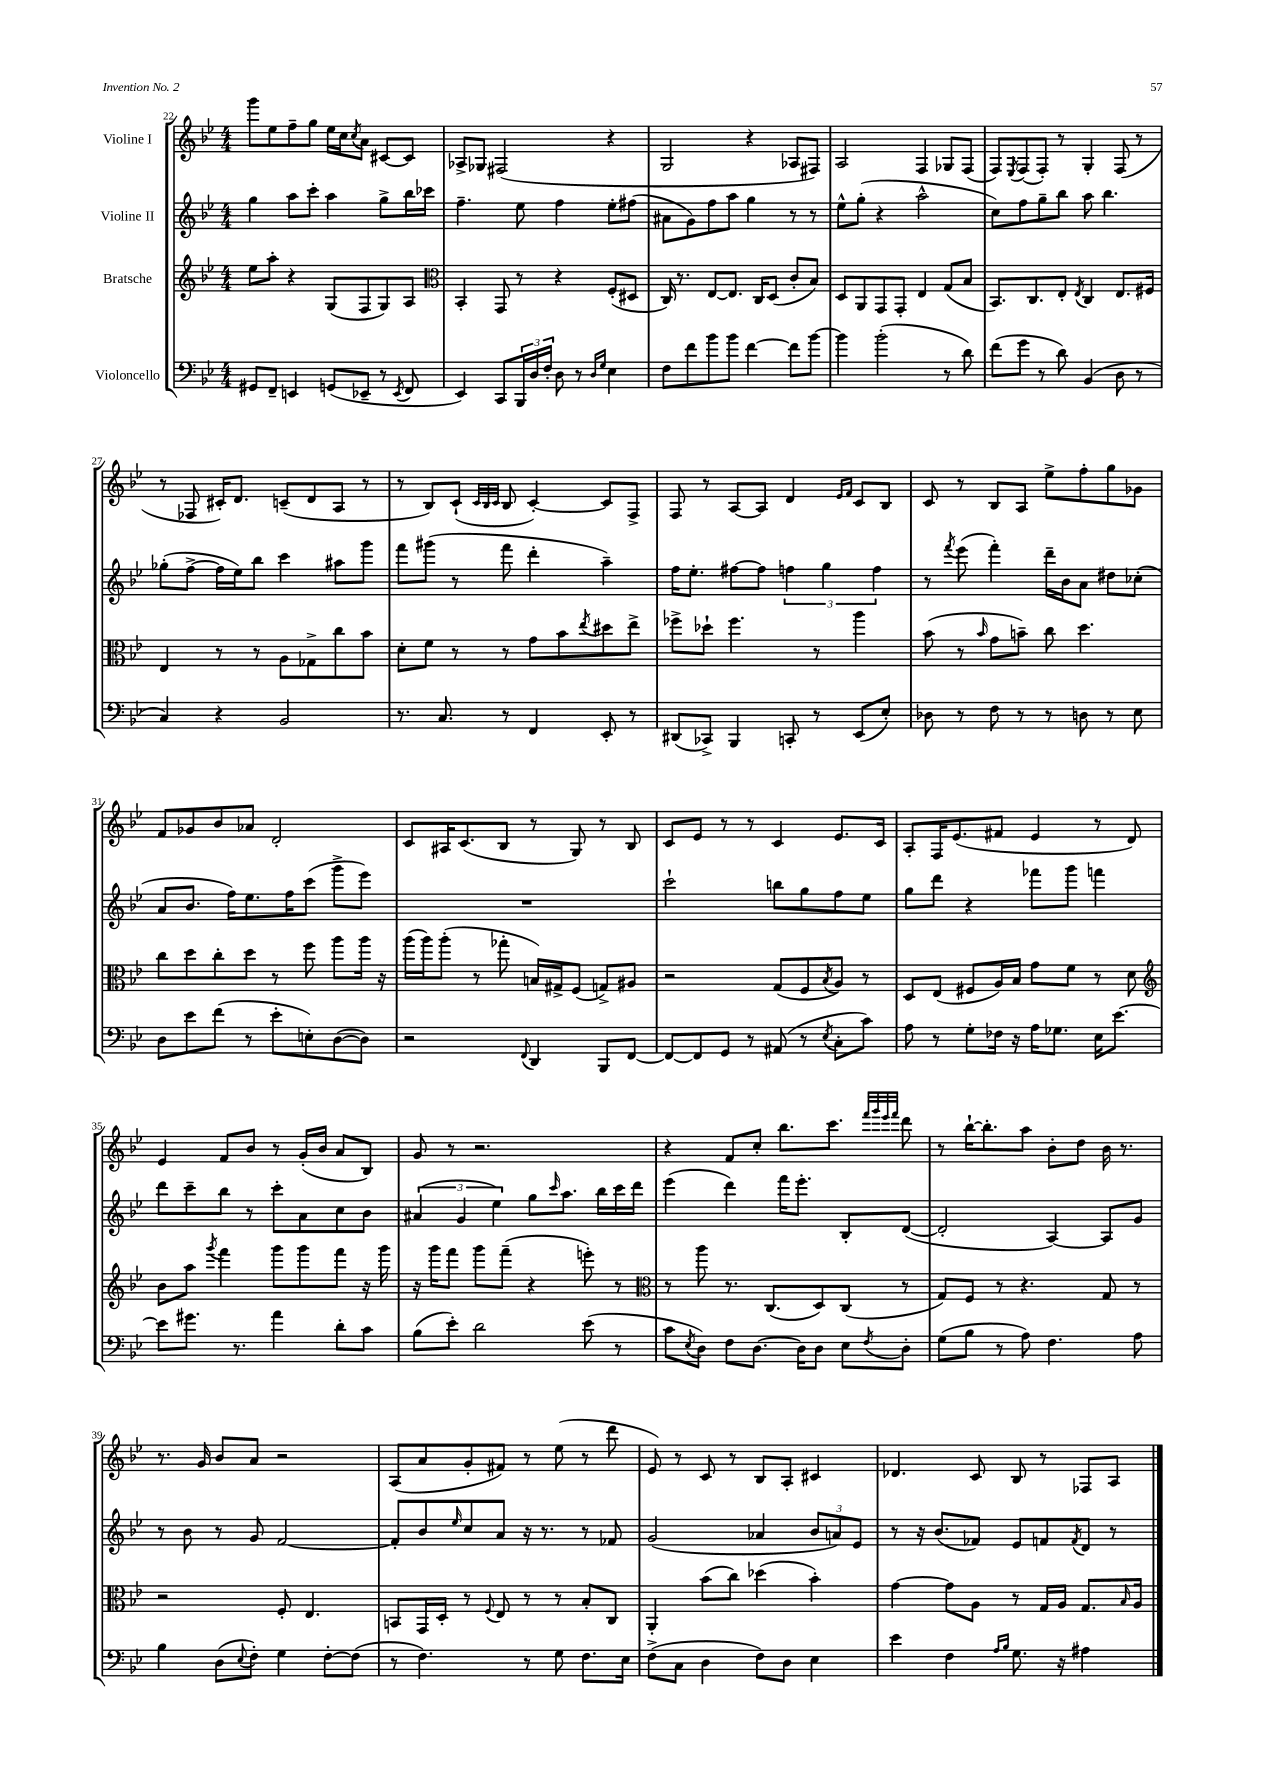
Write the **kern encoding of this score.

**kern	**kern	**kern	**kern
*staff4	*staff3	*staff2	*staff1
*clefF4	*clefG2	*clefG2	*clefG2
*k[b-e-]	*k[b-e-]	*k[b-e-]	*k[b-e-]
*M4/4	*M4/4	*M4/4	*M4/4
8GG#/L	8ee-\L	4gg\	8ggg\L
8FF~/J	8aa'\J	.	8ee-\
4EE/	4r	8aa\L	8ff~\
.	.	8ccc'\J	8gg\J
(8GG/L	(8G/L	4aa\	16ee-\LL
.	.	.	16cc\J
.	.	.	8qcc/
8EE-~/J	8F/	.	8a\J
8r	8G/)	8gg^\L	[8c#/L
8qEE-/	.	.	.
8FF/	8A/J	16bb-\L	8c#/]J
.	.	16ccc-\JJ	.
=	=	=	=
*	*clefC3	*	*
4EE-/)	4BB-'/	4.ff~\	8A-^/L
.	.	.	8G-/J
8CC/L	8GG/	.	(2F#/
24BBB-/L	8r	8ee-\	.
24D/	.	.	.
24F'/JJ	.	.	.
8D\	4r	4ff\	.
8r	.	.	.
16qqD/LL	.	.	.
16qqG/JJ	.	.	.
4E-\	(8F'/L	8ee-'\L	4r
.	8D#/J	(8ff#\J	.
=	=	=	=
8F\L	16C/)	8a#\L	2G/
.	8.r	.	.
8f\	.	8g\)	.
8b-\	[8E-/L	8ff\	.
8b-\J	8.E-/]J	8aa\J	.
[4f\	.	4gg\	4r
.	16C/LK	.	.
.	(8D/J	.	.
8f\]L	8c'/L	8r	8A-/L
[8b-\J	8B-/J)	8r	8F#/J)
=	=	=	=
4b-\]	8D/L	8ee-^^\L	2A/
.	8AA/	(8gg'\J	.
(2b-'\	8GG/	4r	.
.	8GG'/J	.	.
.	4E-/	2aa^^\	4F/
8r	(8G/L	.	8G-/L
8d\)	8B-/J	.	(8F/J
=	=	=	=
(8f\L	8.BB-/L)	8cc\L)	8F/L)
.	.	.	8qE-/
8g\J	.	8ff\	(8F/
.	8.C/	.	.
8r	.	8gg~\	8F'/J)
8d\)	8E-'/J	8bb-\J	8r
.	8qE-/	.	.
(4BB-/	4C/	8aa\	4G'/
.	.	4.bb-\	.
8D\	8.E-/L	.	(8F/
8r	.	.	8r
.	16F#/Jk	.	.
=	=	=	=
4C/)	4E-/	(8gg-'\L	8r
.	.	[8ff^\J	8F-/
4r	8r	16ff\]LL	16c#'/LK)
.	.	16ee-\J)	8.d/J
.	8r	8bb-\J	.
2BB-/	8A\L	4ccc\	(8c~/L
.	8G-^\	.	8d/
.	8cc\	8aa#\L	8A/J
.	8b-\J	8ggg\J	8r
=	=	=	=
8.r	8d'\L	8fff\L	8r
.	8f\J	(8ggg#\J	8B-/L)
8.C/	.	.	.
.	8r	8r	(8c`/J
.	.	.	32qqc/LLL
.	.	.	32qqB-/
.	.	.	32qqc/JJJ
8r	8r	8fff\	8B-/
4FF/	8g\L	4ddd'\	[4c'/)
.	8b-\	.	.
.	8qee-/	.	.
8EE-'/	8dd#\	4aa~\)	8c/]L
8r	8ee-^\J	.	8F^/J
=	=	=	=
(8DD#/L	8ff-^\L	16ff\LK	8F/
.	.	8.ee-'\J	.
8CC-^/J)	8dd-`\J	.	8r
4BBB-/	4.ff-\	[8ff#\L	[8A/L
.	.	8ff#\]J	8A/]J
8CC'/	.	6ff\	4d/
8r	8r	.	.
.	.	6gg\	.
.	.	.	16qqe-/LL
.	.	.	16qqf/JJ
(8EE-/L	4aa\	.	8c/L
.	.	6ff\	.
8E-'/J)	.	.	8B-/J
=	=	=	=
8D-\	(8b-\	8r	8c/
.	.	8qfff/	.
8r	8r	(8eee-\	8r
.	16qqb-/	.	.
8F\	8g\L	4fff'\)	8B-/L
8r	8b~\J)	.	8A/J
8r	8cc\	16ddd~\LL	8ee-^\L
.	.	16b-\J	.
8D\	4.dd\	8a\J	8ff'\
8r	.	8dd#\L	8gg\
8E-\	.	(8cc-'\J	8g-\J
=	=	=	=
8D\L	8cc\L	8a/L	8f/L
8e-\	8dd\	8.b-/J	8g-/
(8f\J	8cc'\	.	8b-/
.	.	16ff\LK)	.
8r	8dd\J	8.ee-\	8a-/J
8e-'\L	8r	.	2d'/
.	.	16ff\K	.
8E'\)	8ff\	(8ccc\J	.
([8D\	8aa\L	8ggg^\L	.
8D\]J)	16aa\Jk	8eee-\J)	.
.	16r	.	.
=	=	=	=
2r	(16aa\LL	1r	8c/L
.	16aa\J)	.	.
.	(8aa'\J	.	16A#/K
.	.	.	(8.c/
.	8r	.	.
.	8gg-'\	.	8B-/J
8qqFF/	.	.	.
4DD/	16B/LL)	.	8r
.	16G#^/J	.	.
.	(8F/J	.	8G/)
8BBB-/L	8G^/L)	.	8r
[8FF/J	8A#/J	.	8B-/
=	=	=	=
8FF/_L	2r	2ccc`\	8c/L
8FF/]	.	.	8e-/J
8GG/J	.	.	8r
8r	.	.	8r
(8AA#/	(8G/L	8bb\L	4c/
8r	8F/	8gg\	.
8qE-/	8qB-/	.	.
8C'\L	8A/J)	8ff\	8.e-/L
8c\J)	8r	8ee-\J	.
.	.	.	16c/Jk
=	=	=	=
8A\	8D/L	8gg\L	8A'/L
8r	(8E-/J	8ddd\J	16F/K
.	.	.	(8.e-/
8G'\L	8F#/L	4r	.
16F-\Jk	16A/L)	.	8f#/J
16r	16B-/JJ	.	.
16A\LK	8g\L	8fff-\L	4e-/
8.G-\J	.	.	.
.	8f\J	8ggg\J	.
16E-\LK	8r	4fff\	8r
[8.e-\J	.	.	.
.	8d\	.	8d/)
=	=	=	=
*	*clefG2	*	*
8e-\]L	8b-\L	8ddd\L	4e-/
8.g#\J	8aa\J	8ccc~\	.
.	8qggg/	.	.
.	4fff\	8bb-\J	8f/L
8.r	.	.	.
.	.	8r	8b-/J
4a\	8ggg\L	8ccc'\L	8r
.	8ggg\	8a\	(16g'/LL
.	.	.	16b-/JJ
8d'\L	8fff\J	8cc\	8a/L
8c\J	16r	8b-\J	8B-/J)
.	16ggg\	.	.
=	=	=	=
(8B-\L	16r	(6a#/	8g/
.	16ggg\LK	.	.
8e-'\J)	8fff\J	.	8r
.	.	6g/	.
2d\	8ggg\L	.	2.r
.	.	6ee-\)	.
.	(8fff~\J	.	.
.	4r	8gg\L	.
.	.	16qqccc/	.
.	.	8.aa\J	.
(8e-\	8eee'\)	.	.
.	.	16bb-\LL	.
8r	8r	16ccc\	.
.	.	16ddd\JJ	.
=	=	=	=
*	*clefC3	*	*
8c\L	8r	(4eee-\	4r
8qE-/	.	.	.
8D\J)	8aa\	.	.
8F\L	8.r	4ddd\)	8f/L
[8.D\J	.	.	8cc'/J
.	(8.C/L	.	.
.	.	16fff\LK	8.bb-\L
16D\]LK	.	8.eee-'\J	.
8D\J	8D/)	.	.
.	.	.	8.ccc\J
8E-\L	(8C/J	8B-'/L	.
.	.	.	32qqfff/LLL
.	.	.	32qqggg/
.	.	.	32qqeee-/
8qF/	.	.	32qqfff/JJJ
8D'\J	8r	([8d/J	8ddd\
=	=	=	=
(8G\L	8G/L)	2d'/]	8r
8B-\J	8F/J	.	[16bb-`\LK
.	.	.	8.bb-'\]
8r	8r	.	.
8A\)	4.r	.	8aa\J
4.F\	.	[4A/)	8b-'\L
.	.	.	8dd\J
.	8G/	8A/]L	16b-\
.	.	.	8.r
8A\	8r	8g/J	.
=	=	=	=
4B-\	2r	8r	8.r
.	.	8b-\	.
.	.	.	16g/
(8D\L	.	8r	8b-/L
8qqE-/	.	.	.
8F'\J)	.	8g/	8a/J
4G\	8F'/	[2f/	2r
.	4.E-/	.	.
[8F'\L	.	.	.
(8F\]J	.	.	.
=	=	=	=
8r	8BB/L	8f'/]L	(8A/L
4.F\)	16GG/L	8b-/	8a/
.	16D'/JJ	.	.
.	.	16qqee-/	.
.	8r	8cc/	8g'/
.	8qqF/	.	.
.	8E-/	8a/J	8f#/J)
8r	8r	16r	8r
.	.	8.r	.
8G\	8r	.	(8ee-\
8.F\L	8B-'/L	8r	8r
.	8C/J	8f-/	8ddd\
16E-\Jk	.	.	.
=	=	=	=
(8F^\L	4AA'/	(2g/	8e-/)
8C\J	.	.	8r
4D\	(8b-\L	.	8c/
.	8cc\J)	.	8r
8F\L)	(4dd-\	4a-/	8B-/L
8D\J	.	.	8A'/J
4E-\	4b-'\)	12b-/L	4c#/
.	.	12a/)	.
.	.	12e-/J	.
=	=	=	=
4e-\	[4g\	8r	4.d-/
.	.	16r	.
.	.	(8.b-/L	.
4F\	8g\]L	.	.
.	8A\J	8f-/J)	8c/
16qqA/LL	.	.	.
16qqB-/JJ	.	.	.
8.G\	8r	8e-/L	8B-/
.	16G/LL	8f/	8r
16r	16A/JJ	.	.
.	.	8qf/	.
4A#\	8.G/L	8d/J	8F-/L
.	.	8r	8A/J
.	16qqB-/	.	.
.	16A/Jk	.	.
==	==	==	==
*-	*-	*-	*-
